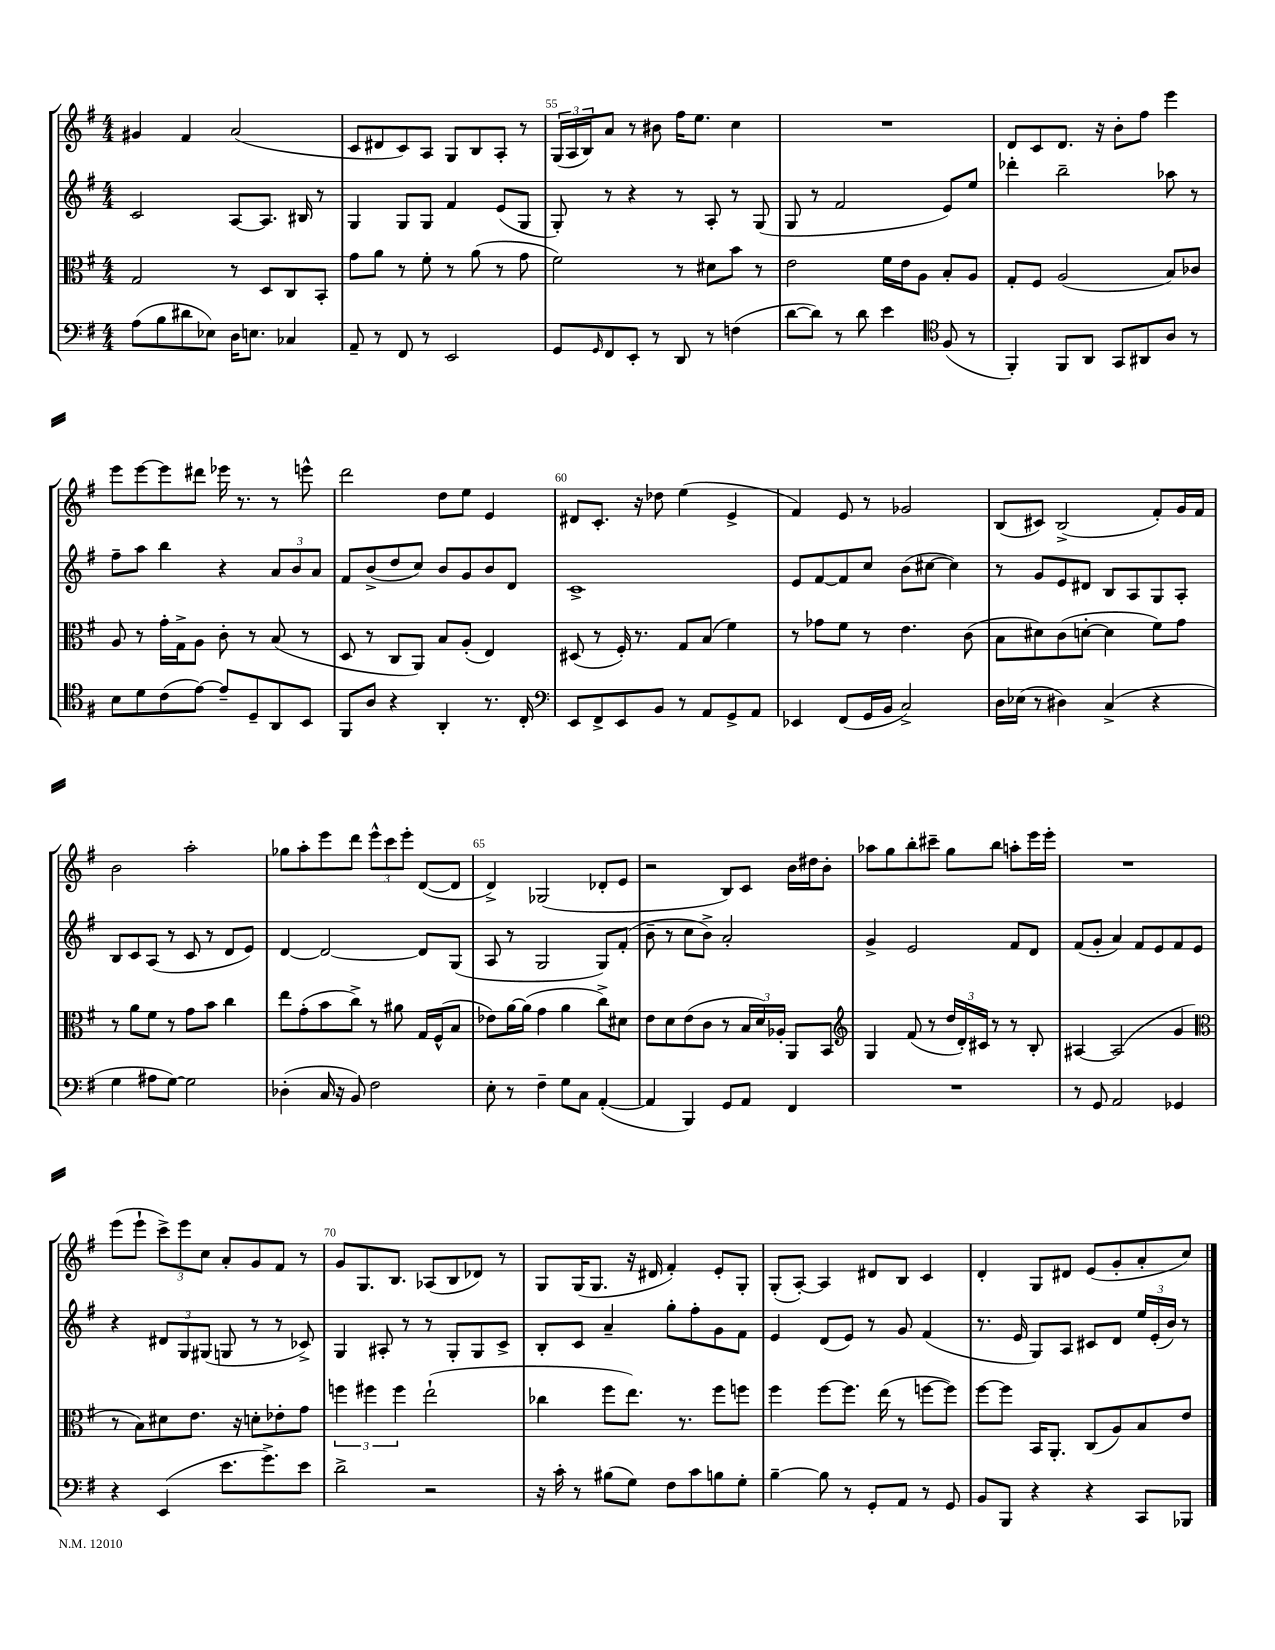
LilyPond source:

<<
\new StaffGroup <<
\new Staff = "s0" {
    \clef treble \key g \major \numericTimeSignature \time 4/4
    gis'4 fis'4 a'2( |
    c'8 dis'8 c'8) a8 g8 b8 a8-. r8 |
    \tuplet 3/2 { g16( a16 b16) } a'8 r8 bis'8 fis''16 e''8. c''4 |
    R1 |
    d'8 c'8 d'8. r16 b'8-. fis''8 e'''4 |
    e'''8 e'''8~ e'''8 dis'''8 ees'''16 r8. r8 e'''8-^ |
    d'''2 d''8 e''8 e'4 |
    dis'8 c'8.-. r16 des''8 e''4( e'4-> |
    fis'4) e'8 r8 ges'2 |
    b8( cis'8) b2->( fis'8-.) g'16 fis'16 |
    b'2 a''2-. |
    ges''8 a''8-. e'''8 d'''8 \tuplet 3/2 { e'''8-^ c'''8 e'''8-. } d'8~( d'8 |
    d'4->) ges2( des'8-. e'8 |
    r2 b8) c'8 b'16 dis''16 b'8-. |
    aes''8 g''8 b''8-. cis'''8-- g''8 b''8 a''8-. e'''16 e'''16-. |
    R1 |
    e'''8( e'''8-! \tuplet 3/2 { c'''8->) e'''8 c''8 } a'8-. g'8 fis'8 r8 |
    g'8 g8. b8. aes8( b8 des'8) r8 |
    g8 g16( g8. r16 dis'16 fis'4-.) e'8-. g8-. |
    g8-.( a8~-.) a4 dis'8 b8 c'4 |
    d'4-. g8 dis'8 e'8( g'8-. a'8-. c''8) \bar "|." |
}
\new Staff = "s1" {
    \clef treble \key g \major \numericTimeSignature \time 4/4
    c'2 a8~ a8. bis16 r8 |
    g4 g8 g8 fis'4 e'8( g8 |
    g8-.) r8 r4 r8 a8-. r8 g8( |
    g8 r8 fis'2 e'8) e''8 |
    des'''4-. b''2-- aes''8 r8 |
    fis''8-- a''8 b''4 r4 \tuplet 3/2 { a'8 b'8 a'8 } |
    fis'8 b'8->( d''8 c''8) b'8 g'8 b'8 d'8 |
    c'1-> |
    e'8 fis'8~ fis'8 c''8 b'8( cis''8~ cis''4) |
    r8 g'8 e'8 dis'8 b8 a8 g8 a8-. |
    b8 c'8 a8( r8 c'8 r8 d'8 e'8) |
    d'4~ d'2~ d'8 g8( |
    a8 r8 g2 g8) fis'8-.( |
    b'8-- r8 c''8 b'8->) a'2-. |
    g'4-> e'2 fis'8 d'8 |
    fis'8( g'8-. a'4) fis'8 e'8 fis'8 e'8 |
    r4 \tuplet 3/2 { dis'8 g8 gis8( } g8 r8 r8 ces'8->) |
    g4 ais8-. r8 r8 g8-. g8 c'8-> |
    b8-. c'8 a'4-- g''8-. fis''8-. g'8 fis'8 |
    e'4 d'8( e'8) r8 g'8 fis'4( |
    r8. e'16 g8) a8 cis'8 d'8 \tuplet 3/2 { e''16 e'16-.( b'16) } r8 \bar "|." |
}
\new Staff = "s2" {
    \clef alto \key g \major \numericTimeSignature \time 4/4
    g2 r8 d8 c8 b,8-. |
    g'8 a'8 r8 fis'8-. r8 a'8( r8 g'8 |
    fis'2) r8 dis'8 b'8 r8 |
    e'2 fis'16 e'16 a8 b8-. a8 |
    g8-. fis8 a2( b8) ces'8 |
    a8 r8 g'16-. g16-> a8 c'8-. r8 b8( r8 |
    d8 r8 c8 a,8) b8 a8-.( e4) |
    dis8( r8 fis16-.) r8. g8 b8( fis'4) |
    r8 ges'8 fis'8 r8 e'4. c'8( |
    b8 dis'8) c'8( d'8~-. d'4 fis'8) g'8 |
    r8 a'8 fis'8 r8 g'8 b'8 c''4 |
    e''8 g'8-.( b'8 c''8->) r8 ais'8 g16 fis16-^( b8 |
    ees'8) a'16~ a'16( g'4 a'4 c''8->) dis'8 |
    e'8 d'8 e'8( c'8 r8 \tuplet 3/2 { b16 d'16) aes16-. } a,8 b,8 |
    \clef treble g4 fis'8( r8 \tuplet 3/2 { d''16 d'16-.) cis'16 } r8 r8 b8-. |
    ais4~ ais2( g'4 |
    \clef alto r8 b8) dis'8 e'8. r16 d'8-. ees'8-. g'8 |
    \tuplet 3/2 { f''4 fis''4 fis''4 } e''2-!( |
    ces''4 fis''8 e''8.) r8. fis''8 f''8 |
    fis''4 fis''8~ fis''8. e''16( r8 f''8~ f''8) |
    fis''8~ fis''8 b,16 a,8.-. c8( a8) b8 e'8 \bar "|." |
}
\new Staff = "s3" {
    \clef bass \key g \major \numericTimeSignature \time 4/4
    a8( b8 dis'8 ees8) d16 e8. ces4 |
    a,8-- r8 fis,8 r8 e,2 |
    g,8 \grace { g,16 } fis,8 e,8-. r8 d,8 r8 f4( |
    d'8~ d'8) r8 d'8 e'4 \clef tenor fis8( r8 |
    fis,4-.) fis,8 a,8 g,8 ais,8 a8 r8 |
    b8 d'8 c'8( e'8~) e'8-- d8-- a,8 b,8 |
    fis,8 a8 r4 a,4-. r8. c16-. |
    \clef bass e,8 fis,8-> e,8 b,8 r8 a,8 g,8-> a,8 |
    ees,4 fis,8( g,16 b,16 c2->) |
    d16 ees16( r8 dis4) c4->( r4 |
    g4 ais8 g8~) g2 |
    des4-.( c16 r16 b,8) fis2 |
    e8-. r8 fis4-- g8 c8 a,4~-.( |
    a,4 b,,4) g,8 a,8 fis,4 |
    R1 |
    r8 g,8 a,2 ges,4 |
    r4 e,4( e'8. g'8.->) e'8 |
    d'2-> r2 |
    r16 c'16-. r8 bis8( g8) fis8 c'8 b8 g8-. |
    b4~-- b8 r8 g,8-. a,8 r8 g,8 |
    b,8 b,,8 r4 r4 c,8 bes,,8 \bar "|." |
}
>>
>>
\layout { \context { \Score currentBarNumber = #53 \override BarNumber.break-visibility = ##(#f #t #t) barNumberVisibility = #(every-nth-bar-number-visible 5) } }
